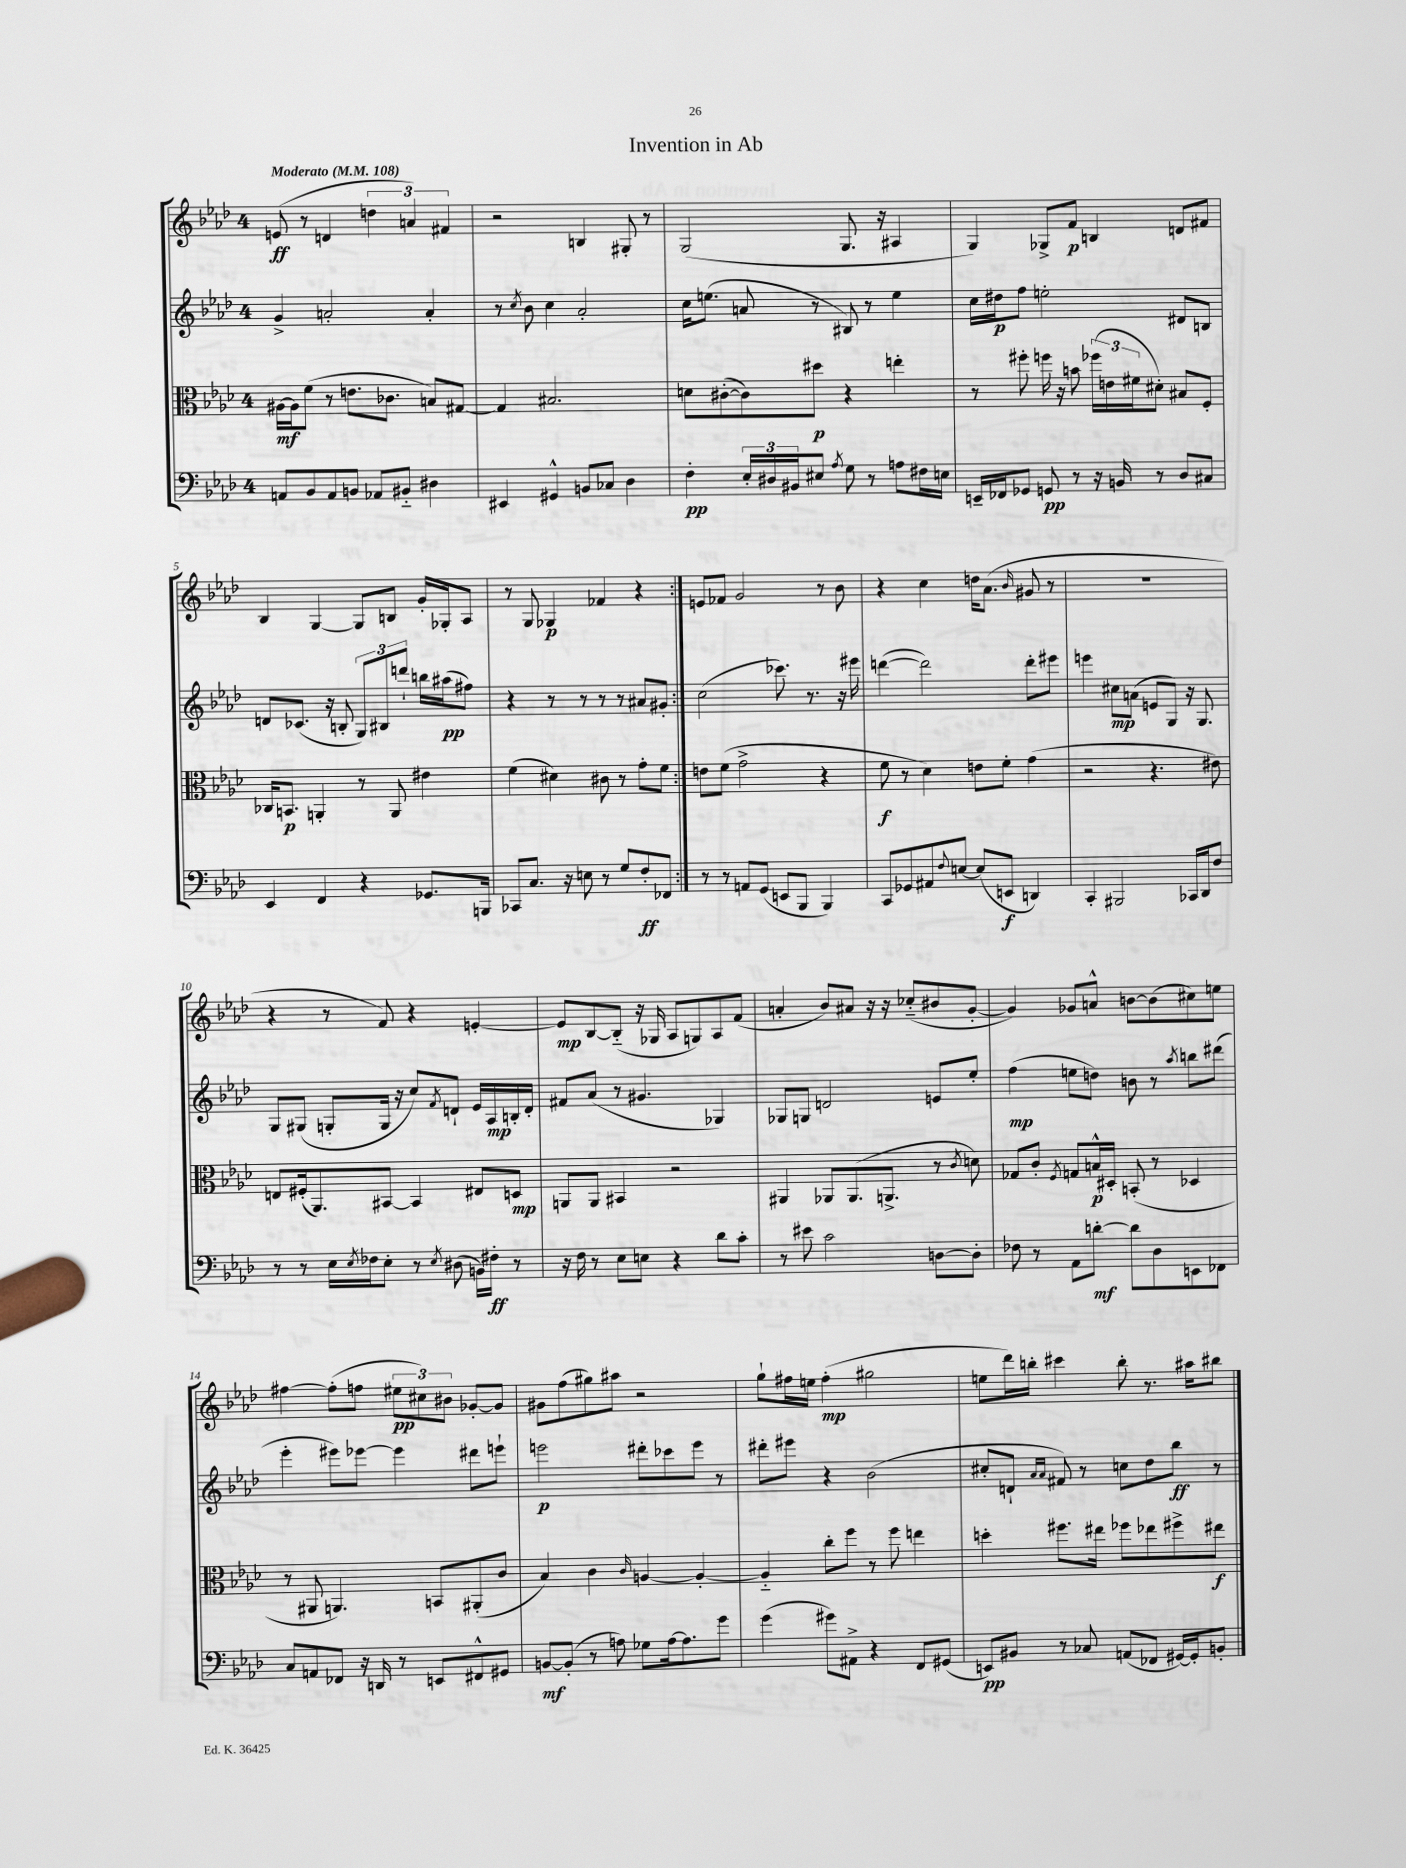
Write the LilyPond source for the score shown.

\header { title = "Invention in Ab" }
<<
\new StaffGroup <<
\new Staff = "s0" {
    \clef treble \key aes \major \once \override Staff.TimeSignature.style = #'single-digit \time 4/4 \tempo "Moderato" 4 = 108
    \repeat volta 2 { e'8\ff( r8 d'4 \tuplet 3/2 { d''4 a'4) fis'4 } |
    r2 b4 gis8-. r8 |
    g2( g8. r16 ais4 |
    g4) ges8-> f'8\p b4 d'8 fis'8 |
    bes4 g4~ g8 b8 g'16-. ges16-. aes8 |
    r8 g8 ges4\p fes'4 r4 | }
    e'8 fes'8 g'2 r8 bes'8 |
    r4 c''4 d''16 aes'8.( \grace { bes'16 } gis'8 r8 |
    R1 |
    r4 r8 f'8) r4 e'4~-. |
    e'8\mp bes8~ bes8-_( r16 ges16 aes8 g8) aes8 f'8( |
    a'4-. bes'8) ais'8 r16 r16 ces''8-_( bis'8 g'8~-. |
    g'4) ges'8 a'8-^ b'8~ b'8( cis''8) e''8 |
    fis''4~ fis''8-.( f''8 \tuplet 3/2 { eis''8\pp cis''8) bis'8 } ges'8~-. ges'8 |
    gis'8 f''8( gis''8) ais''8 r2 |
    g''8-! fis''16 e''16 fis''4-.\mp( gis''2 |
    e''8 des'''16) b''16-. cis'''4 b''8-. r8. ais''16 bis''8 \bar "|." |
}
\new Staff = "s1" {
    \clef treble \key aes \major \once \override Staff.TimeSignature.style = #'single-digit \time 4/4
    \repeat volta 2 { g'4-> a'2-. a'4-. |
    r8 \acciaccatura { c''8 } bes'8 c''4 aes'2-. |
    c''16 e''8.( a'8 r8 bis8) r8 e''4 |
    c''16 dis''16\p f''8 e''2-. dis'8 b8 |
    d'8 ces'8.( r16 b8-. \tuplet 3/2 { g8) bis8 d'''8-! } b''16 ais''16\pp( fis''8) |
    r4 r8 r8 r8 r8 ais'8 gis'8-. | }
    c''2( ces'''8.) r8. r16 eis'''16 |
    d'''4~( d'''2) d'''8-. eis'''8 |
    e'''4 cis''8\mp a'8( e'8 g8) r16 g8. |
    g8 gis8( g8-. g16 r16 c''8) \acciaccatura { f'8 } d'8-! ees'16 aes16\mp b16-. d'16-. |
    fis'8 aes'8( r8 gis'4. ges4) |
    ges8 g8 d'2 e'8 ees''8-. |
    f''4\mp( e''8 d''8) b'8 r8 \acciaccatura { aes''8 } b''8 dis'''8( |
    ees'''4-. eis'''8) ees'''8~ ees'''4 dis'''8 e'''8-! |
    e'''2\p dis'''8-. ces'''8 e'''8 r8 |
    dis'''8-. eis'''8 r4 bes'2( |
    cis''8-. d'8-! \grace { aes'16 aes'16 } fis'8) r8 c''8 des''8 bes''8\ff r8 \bar "|." |
}
\new Staff = "s2" {
    \clef alto \key aes \major \once \override Staff.TimeSignature.style = #'single-digit \time 4/4
    \repeat volta 2 { ais16~\mf ais16 f'8( r8 e'8. ces'8. b8) gis8~ |
    gis4 bis2. |
    d'8 cis'8~-.( cis'8) dis''8\p r4 e''4-. |
    r8 fis''8-. f''16 r16 b'8 \tuplet 3/2 { fes''16( e'16 fis'16 } dis'8-.) bis8 f8-. |
    ces16 b,8.\p a,4-. r8 a,8 eis'4 |
    f'4( dis'4) cis'8 r8 g'8-. f'8 | }
    e'8 f'8( g'2-> r4 |
    f'8\f r8 des'4) e'8 f'8-. g'4( |
    r2 r4. eis'8) |
    e8 fis16-.( aes,8.) bis,8~ bis,4 eis8 d8\mp |
    a,8 a,8 bis,4 r2 |
    ais,4 aes,8 aes,8.( a,8.-> r8 \acciaccatura { c'8 } d'8) |
    ges8 c'8-. \acciaccatura { f8 } g8 b16-^\p dis16-. b,8-.( r8 des4 |
    r8 ais,8 a,4.) b,8 ais,8-.( c'8 |
    bes4) c'4 \grace { c'16 } a4~ a4~-. |
    a4-_ c''8-. f''8 r8 f''8 e''4 |
    d''4-. fis''8. eis''16 fes''8 ees''8 fis''8-> eis''8\f \bar "|." |
}
\new Staff = "s3" {
    \clef bass \key aes \major \once \override Staff.TimeSignature.style = #'single-digit \time 4/4
    \repeat volta 2 { a,8 bes,8 a,8 b,8 aes,8 bis,8-_ dis4 |
    eis,4 gis,4-^ b,8 ces8 des4 |
    f4-.\pp \tuplet 3/2 { ees16-. dis16 bis,16 } eis8 \acciaccatura { aes8 } g8 r8 a8 fis16 e16 |
    e,16-- fes,16 ges,8 g,8\pp r8 r16 b,16 r8 des8 cis8 |
    ees,4 f,4 r4 ges,8. b,,16 |
    ces,8 c8. r16 e8 r8 g8 f8-.\ff fes,8 | }
    r8 r8 a,8 g,8( e,8 bes,,8 bes,,4) |
    c,8 ges,8 ais,8 \appoggiatura { f8 } e8~ e8( e,8\f d,4) |
    c,4-. bis,,2 ces,16 des,16 f8 |
    r8 r8 ees16 \acciaccatura { ees8 } fes16 ees8-. r8 \acciaccatura { ees8 } dis8( b,16) fis16-.\ff r8 |
    r16 f16 r8 ees8 e8 r4 des'8 c'8-. |
    r8 eis'8 c'2 d8~ d8-. |
    fes8 r8 aes,8 d'8~-.\mf d'8 des8 e,8 fes,8 |
    c8 a,8 fes,8 r16 d,16 r8 e,8 fis,8-^ gis,8 |
    b,8~\mf b,8-.( r8 a8) ges8 a16~ a8. g'8 |
    g'4( gis'8) ais,8-> r4 f,8 gis,8( |
    e,8\pp) bis,8 r8 ces8 a,8( fes,8 gis,16~) gis,16-. b,8-. \bar "|." |
}
>>
>>
